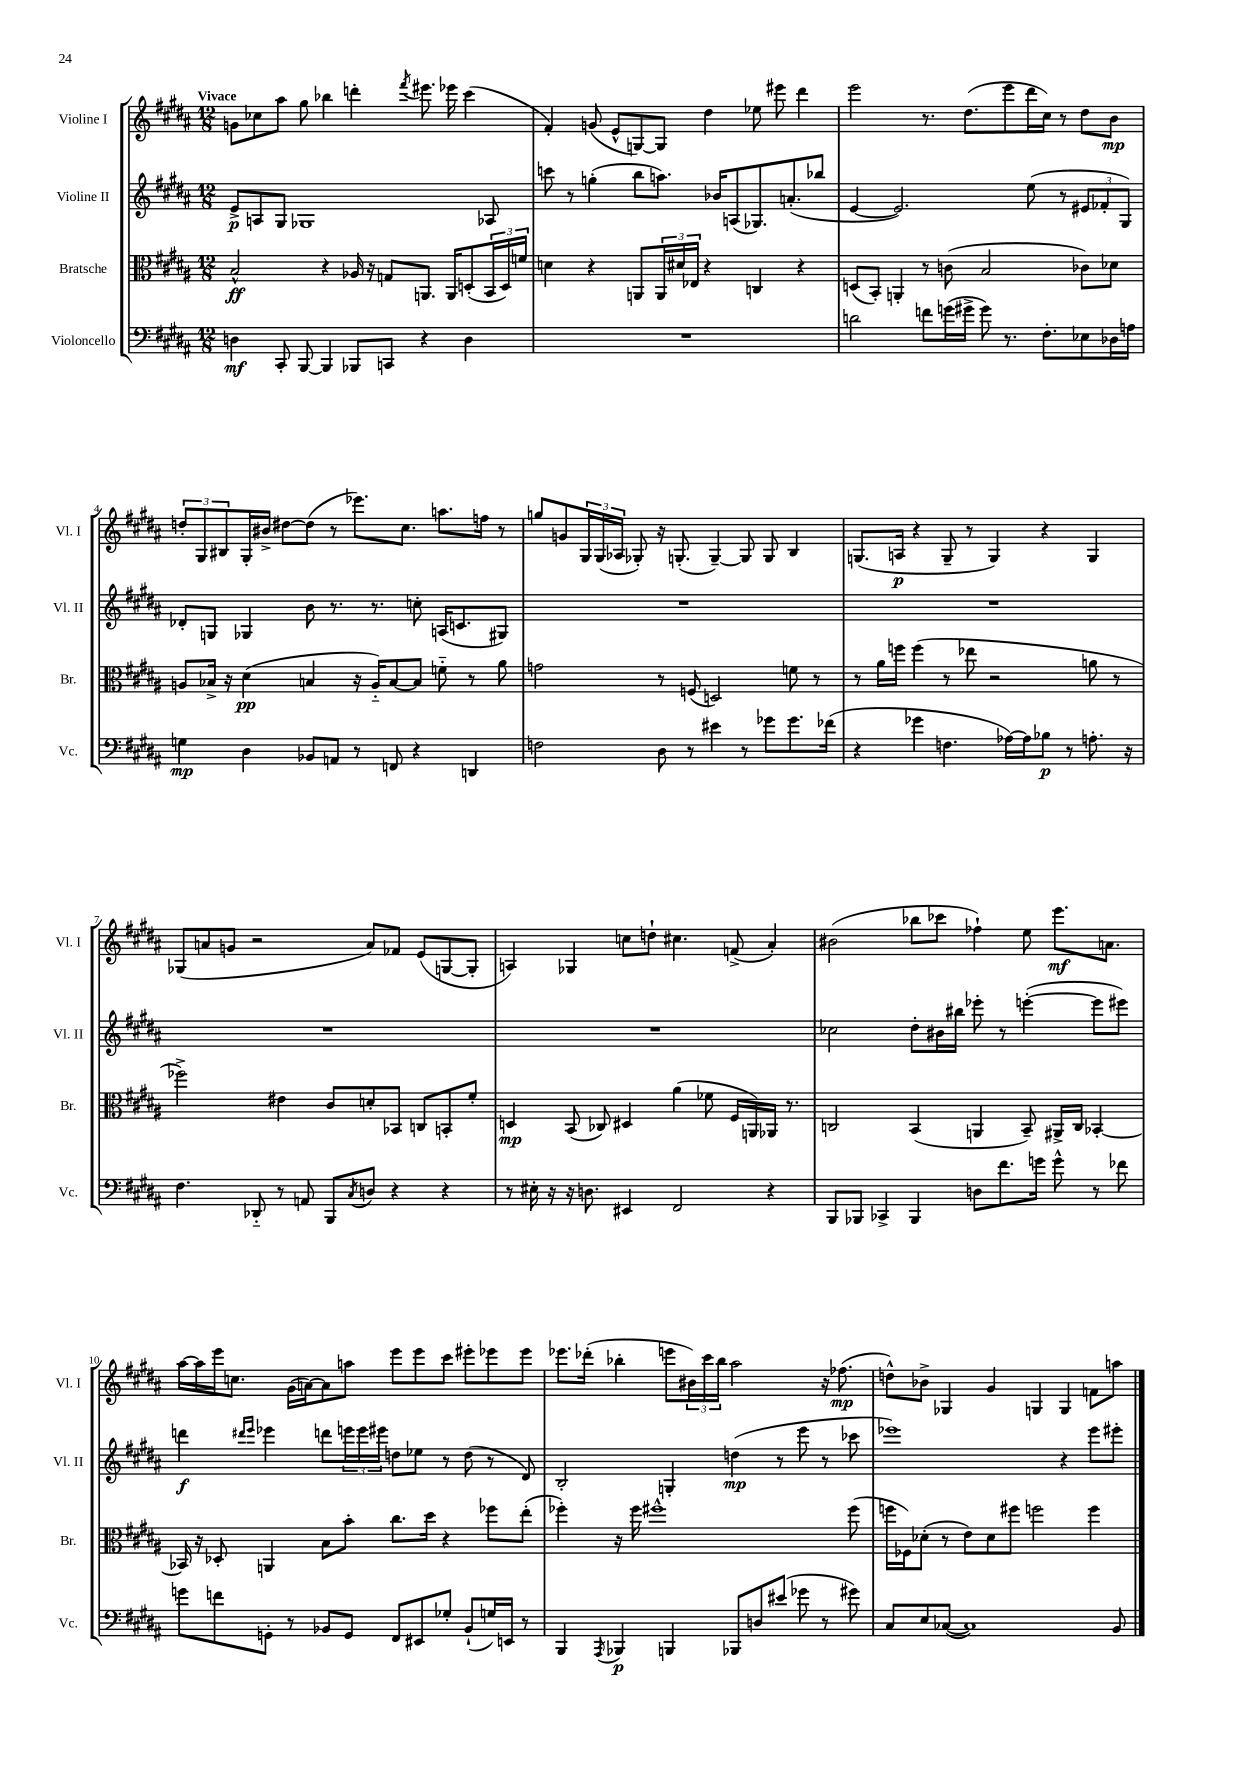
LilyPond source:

<<
\new StaffGroup <<
\new Staff = "s0" \with { instrumentName = "Violine I" shortInstrumentName = "Vl. I" } {
    \clef treble \key b \major \numericTimeSignature \time 12/8 \tempo "Vivace"
    g'8 ces''8 ais''8 gis''8 bes''4 d'''4-. \acciaccatura { fis'''8 } eis'''8. ees'''16 cis'''4( |
    fis'4-.) g'8( e'8-^ g8~) g8 dis''4 ees''8 eis'''8 dis'''4 |
    e'''2 r8. dis''8.( e'''8 dis'''16 cis''16) r8 dis''8 b'8\mp |
    \tuplet 3/2 { d''8-. gis8 bis8 } gis16-. bis'16-> dis''8~ dis''8( r8 ees'''8.) cis''8. a''8. f''16 r8 |
    g''8 g'8 \tuplet 3/2 { gis16 gis16( aes16 } ges8-.) r16 g8.-.( g4~--) g8 g8 b4 |
    g8.( a16\p r4 g8-- r8 g4) r4 g4 |
    ges8( a'8 g'8 r2 a'8) fes'8 e'8( g8~ g8-. |
    a4) ges4 c''8 d''8-! cis''4. f'8->( ais'4-.) |
    bis'2( bes''8 ces'''8 fes''4-!) e''8 e'''8.\mf a'8. |
    ais''16~ ais''16 e'''16 c''8. gis'16( a'16~) a'8 a''8 e'''8 e'''8 cis'''8 eis'''8-. ees'''8 ees'''8 |
    ees'''8. des'''16-.( bes''4-. e'''8 \tuplet 3/2 { bis'16) cis'''16 bes''16 } ais''2 r16 fes''8.\mp( |
    d''8-^) bes'8-> ges4 gis'4 g4 g4 f'8 a''8 \bar "|." |
}
\new Staff = "s1" \with { instrumentName = "Violine II" shortInstrumentName = "Vl. II" } {
    \clef treble \key b \major \numericTimeSignature \time 12/8
    e'8->\p a8 gis8 ges1 aes8 |
    c'''8 r8 g''4-.( b''8 a''8.) bes'16 a8( ges8.) a'8.-.( bes''8 |
    e'4~ e'2.) e''8( r8 \tuplet 3/2 { eis'8 fes'8-. gis8) } |
    des'8-. g8 ges4 b'8 r8. r8. c''8-. a16( c'8. gis8) |
    R1. |
    R1. |
    R1. |
    R1. |
    ces''2 dis''8-. bis'16 bis''16 ees'''8-. r8 e'''4~-.( e'''8 eis'''8) |
    d'''4\f \grace { dis'''16 e'''16 } ees'''4 d'''8 \tuplet 3/2 { e'''16 e'''16 eis'''16 } d''8 ees''8 r8 d''8( r8 dis'8) |
    b2-. g4-. d''4\mp( r8 e'''8 r8 ces'''8 |
    ees'''1) r4 ees'''8 eis'''8-. \bar "|." |
}
\new Staff = "s2" \with { instrumentName = "Bratsche" shortInstrumentName = "Br." } {
    \clef alto \key b \major \numericTimeSignature \time 12/8
    b2-^\ff r4 aes16 r16 g8 a,8. a,16 d8-.( \tuplet 3/2 { b,16 d16) f'16 } |
    d'4 r4 a,8 \tuplet 3/2 { a,16 dis'16 ees16 } r4 c4 r4 |
    d8( b,8-.) a,4-. r8 c'8( b2 ces'8) des'8 |
    a8 bes16-> r16 dis'4\pp( b4 r16 a16-_) b8~ b8 f'8-_ r8 ais'8 |
    g'2 r8 f8( d2) f'8 r8 |
    r8 ais'16 f''16 f''4( r8 ees''8 r2 a'8 r8 |
    fes''2->) eis'4 cis'8 d'8-. bes,8 c8 b,8-. fis'8-. |
    d4\mp b,8( ces8) dis4 ais'4( fes'8 fis16 a,16) aes,16 r8. |
    c2 b,4( a,4 b,8--) ais,16-> c16 bes,4~-. |
    bes,16 r16 des8-. a,4 b8 b'8-. cis''8. dis''16 r4 fes''8 e''8-.( |
    fes''4-.) r16 fes''16 fis''1-^ fis''8( |
    f''16 fes16) des'8-.( r8 e'8) des'8 fis''8 f''2 f''4 \bar "|." |
}
\new Staff = "s3" \with { instrumentName = "Violoncello" shortInstrumentName = "Vc." } {
    \clef bass \key b \major \numericTimeSignature \time 12/8
    d4\mf cis,8-. b,,8~ b,,4 bes,,8 c,8 r4 d4 |
    R1. |
    d'2 f'8 g'16( gis'16-> gis'8) r8. fis8.-. ees8 des16 a16 |
    g4\mp dis4 bes,8 a,8 r8 f,8 r4 d,4 |
    f2 dis8 r8 eis'4 r8 ges'8 ges'8. fes'16( |
    r4 ges'4 f4. aes16~) aes16 bes8\p r8 a8.-. r16 |
    fis4. des,8-_ r8 a,8 b,,8 \acciaccatura { cis8 } d8 r4 r4 |
    r8 eis16-. r16 r16 d8. eis,4 fis,2 r4 |
    b,,8 bes,,8 ces,4-> bes,,4 d8 fis'8. g'16 g'8-^ r8 fes'8 |
    g'8 f'8 g,8-. r8 bes,8 g,8 fis,8 eis,8 ges8-. bes,8-!( g16) e,16 r8 |
    b,,4 \acciaccatura { ais,,8 } bes,,4\p b,,4 bes,,8 d8 eis'8( ges'8 r8 gis'8) |
    cis8 e8 ces8~( ces1) b,8 \bar "|." |
}
>>
>>
